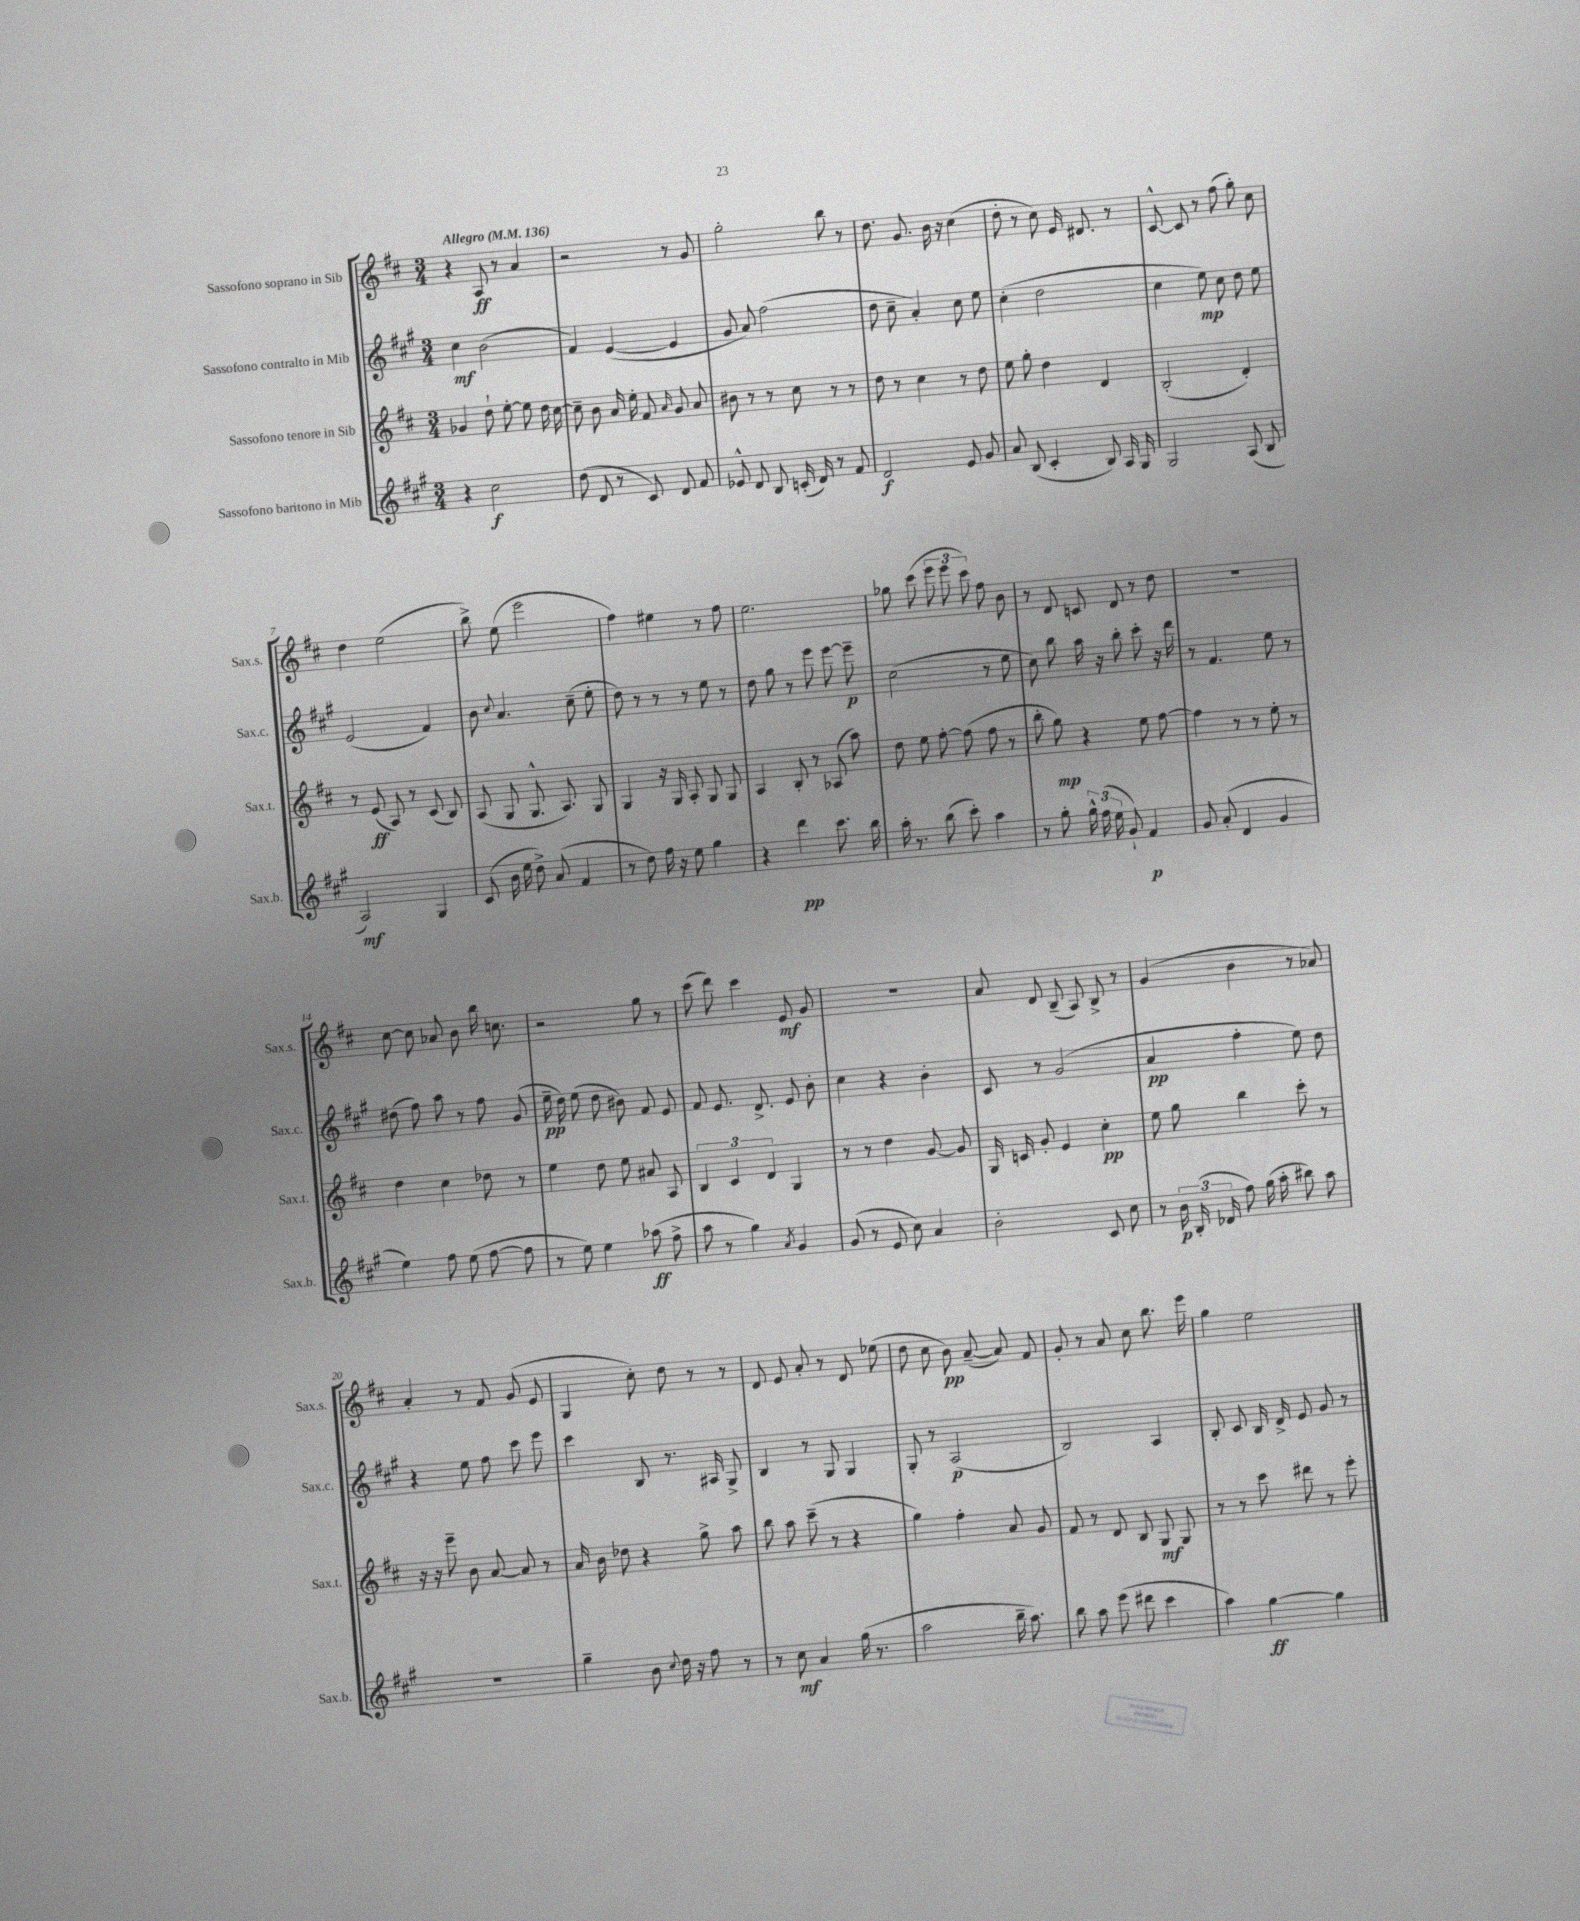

**kern	**kern	**kern	**kern
*staff4	*staff3	*staff2	*staff1
*clefG2	*clefG2	*clefG2	*clefG2
*k[f#c#g#]	*k[f#c#]	*k[f#c#g#]	*k[f#c#]
*M3/4	*M3/4	*M3/4	*M3/4
*MM136	*MM136	*MM136	*MM136
4r	4g-/	4cc#\	4r
2cc#\	8dd`\	(2b\	8A/
.	[8ee'\	.	8r
.	8ee\]	.	4a/
.	16dd\	.	.
.	[16cc#\	.	.
=	=	=	=
(8dd\	8cc#~\]	4f#/)	2r
8d/	8b\	.	.
8r	16a/	([4e/	.
.	16ee'\	.	.
8c#/)	8f#/	.	.
.	16qqa/	.	.
8d/	8g/	4e/]	8r
8f#/	8a/	.	8g/
=	=	=	=
8e-^^/	8b#\	8g#/	2gg'\
8d/	8r	8a/)	.
8B/	8r	(2ff#\	.
(16c'/	8cc#\	.	.
16d/)	.	.	.
8r	8r	.	8bb\
8f#/	8r	.	8r
=	=	=	=
2d/	8dd\	8dd\	8.dd\
.	8r	8cc#~\	.
.	.	.	8.g/
.	4cc#\	4a'/)	.
.	.	.	16b\
.	.	.	16r
8e/	8r	8cc#\	(4cc#\
8g#/	8dd\	8ee\	.
=	=	=	=
8a/	8ee\	(4cc#'\	8dd'\
(8B/	8gg'\	.	8r
4c#'/	4dd\	2dd\	8cc#\)
.	.	.	16e/
.	.	.	8.d#/
8B/)	4d/	.	.
16A/	.	.	8r
16G#/	.	.	.
=	=	=	=
2G#/	(2B'/	4cc#\	[8c#^^/
.	.	.	8c#/]
.	.	8ee\)	8r
.	.	8cc#\	(8ff#\
(8A/	4d'/)	8dd\	8gg'\)
8B/	.	8ee\	8cc#\
=	=	=	=
2A/)	8r	(2e/	4dd\
.	(8e/	.	.
.	8A/)	.	(2ee\
.	8r	.	.
4G#/	(8c#/	4f#/)	.
.	8B/)	.	.
=	=	=	=
(8c#/	(8A/	8b\	8bb^\)
.	.	8qqcc#/	.
16b\	8G/	4.a/	(8ee\
16ee\	.	.	.
8dd^\)	8.G^^/	.	2eee\
(8a/	.	.	.
.	8.A/)	.	.
4f#/	.	(8cc#~\	.
.	8G/	8ee'\	.
=	=	=	=
8r	4G/	8dd\)	4ff#\)
8dd\)	.	8r	.
16ff#\	16r	8r	4ee#\
16r	16G/	.	.
8ee\	8A'/	8r	.
4gg#\	8G/	8ee\	8r
.	8G/	8r	8ff#\
=	=	=	=
4r	4A/	8dd\	2.ee\
.	.	8gg#\	.
4ddd\	8B'/	8r	.
.	8r	8eee\	.
8.ccc#\	(8A-/	[8eee\	.
.	8aa\)	8eee~\]	.
16bb\	.	.	.
=	=	=	=
16aa'\	8dd\	(2cc#\	8gg-\
8.r	.	.	.
.	8ee\	.	(8ccc#\
(8bb\	[8ff#'\	.	12eee\
.	.	.	12eee\
8ccc#'\)	(8ff#\]	.	.
.	.	.	12ccc#\)
4aa\	8ff#\	8r	8ff#\
.	8r	8ee\	8b\
=	=	=	=
8r	8bb'\	8cc#\)	8r
8gg#'\	8gg\)	8bb\	8d/
24gg#^^\	4r	16aa\	8c/
(24ff#\	.	.	.
.	.	16r	.
24ee\	.	.	.
8g#`/)	.	8bb'\	8d/
4f#/	8ee\	8ccc#'\	8r
.	[8ff#\	16r	8dd\
.	.	16ddd\	.
=	=	=	=
8g#/	4ff#\]	8r	2.r
(8a'/	.	4.f#/	.
4d/	8r	.	.
.	8r	.	.
4g#/	8ee'\	8ee\	.
.	8r	8r	.
=	=	=	=
4ee\)	4dd\	(8dd#\	[8cc#\
.	.	8ff#\)	8cc#\]
8ff#\	4cc#\	8aa\	8a-/
(8ee\	.	8r	8b\
[8ff#\	8dd-\	8ff#\	16bb\
.	.	.	8.cc\
8ff#\]	8r	(8g#/	.
=	=	=	=
8r	4ee\	16ee~\	2r
.	.	16dd\)	.
8ee\)	.	(8ee\	.
4ee\	8dd\	8dd\	.
.	8ee\	8b#\)	.
(8aa-\	8a#/	8f#/	8gg\
8ff#^\	8A/	8e/	8r
=	=	=	=
8aa\	6B/	8f#/	(8ccc#\
8r	.	8.e/	8ddd\)
.	6c#/	.	.
4gg#\)	.	.	4ccc#\
.	.	8.d^/	.
.	6d/	.	.
8qa/	.	.	.
4g#/	4G/	8e/	8e/
.	.	8b'\	8g/
=	=	=	=
(8g#/	8r	4cc#\	2.r
8r	8r	.	.
8e/	4dd\	4r	.
8cc#\)	.	.	.
4a/	[8g/	4b'\	.
.	8g/]	.	.
=	=	=	=
2b'\	16G/	8c#/	8a/
.	16c/	.	.
.	8g'/	8r	8d/
.	4e/	(2g#/	(8B~/
.	.	.	8A/)
8c#/	4cc#'\	.	8B^/
8cc#\	.	.	8r
=	=	=	=
8r	8ee\	4a/	(4g/
24b\	8gg\	.	.
(24B'/	.	.	.
24d-/	.	.	.
8ff#\)	4bb\	4ff#'\	4b\
(16gg#\	.	.	.
16aa'\	.	.	.
8bb#\)	8ccc#'\	8ee\)	8r
8aa\	8r	8dd\	8a-/)
=	=	=	=
2.r	16r	4r	4a'/
.	16r	.	.
.	8eee~\	.	.
.	8b\	8ee\	8r
.	[8a/	8ff#\	8f#/
.	8a/]	8ccc#\	(8g/
.	8r	8eee\	8e/
=	=	=	=
4gg#~\	16a/	4ccc#\	4G/
.	16b\	.	.
.	8dd-\	.	.
8b\	4r	8B/	8cc#'\)
8qqcc#/	.	.	.
16dd\	.	8.r	8dd\
16r	.	.	.
8ff#\	8gg^\	.	8r
.	.	16A#/	.
8r	8aa\	8G#^/	8r
=	=	=	=
8r	8bb\	4B/	8d/
8cc#\	8aa\	.	8e/
4a/	(8ccc#~\	8r	8a'/
.	8r	8G#/	8r
(16gg#\	4r	4G#/	8d/
8.r	.	.	.
.	.	.	(8ee-\
=	=	=	=
2aa\	4gg\)	8G#'/	8dd\
.	.	8r	8cc#\
.	4ff#'\	(2A/	8b\)
.	.	.	([8a~/
16bb~\	8a/	.	8a/])
8.aa\)	.	.	.
.	8g/	.	8f#/
=	=	=	=
8bb\	8f#/	2B/)	8g'/
8aa\	8r	.	8r
(8eee\	8d/	.	8a/
8ddd#\	8B/	.	8cc#\
4ccc#\	8G/	4A/	8.bb\
.	8G/	.	.
.	.	.	16eee\
=	=	=	=
4aa\)	8r	8B'/	4gg\
.	8r	8c#/	.
[4gg#\	8ccc#\	16B/	2ee\
.	.	16d^/	.
.	8ddd#\	8e/	.
4gg#\]	8r	8g#/	.
.	8eee'\	8r	.
==	==	==	==
*-	*-	*-	*-
